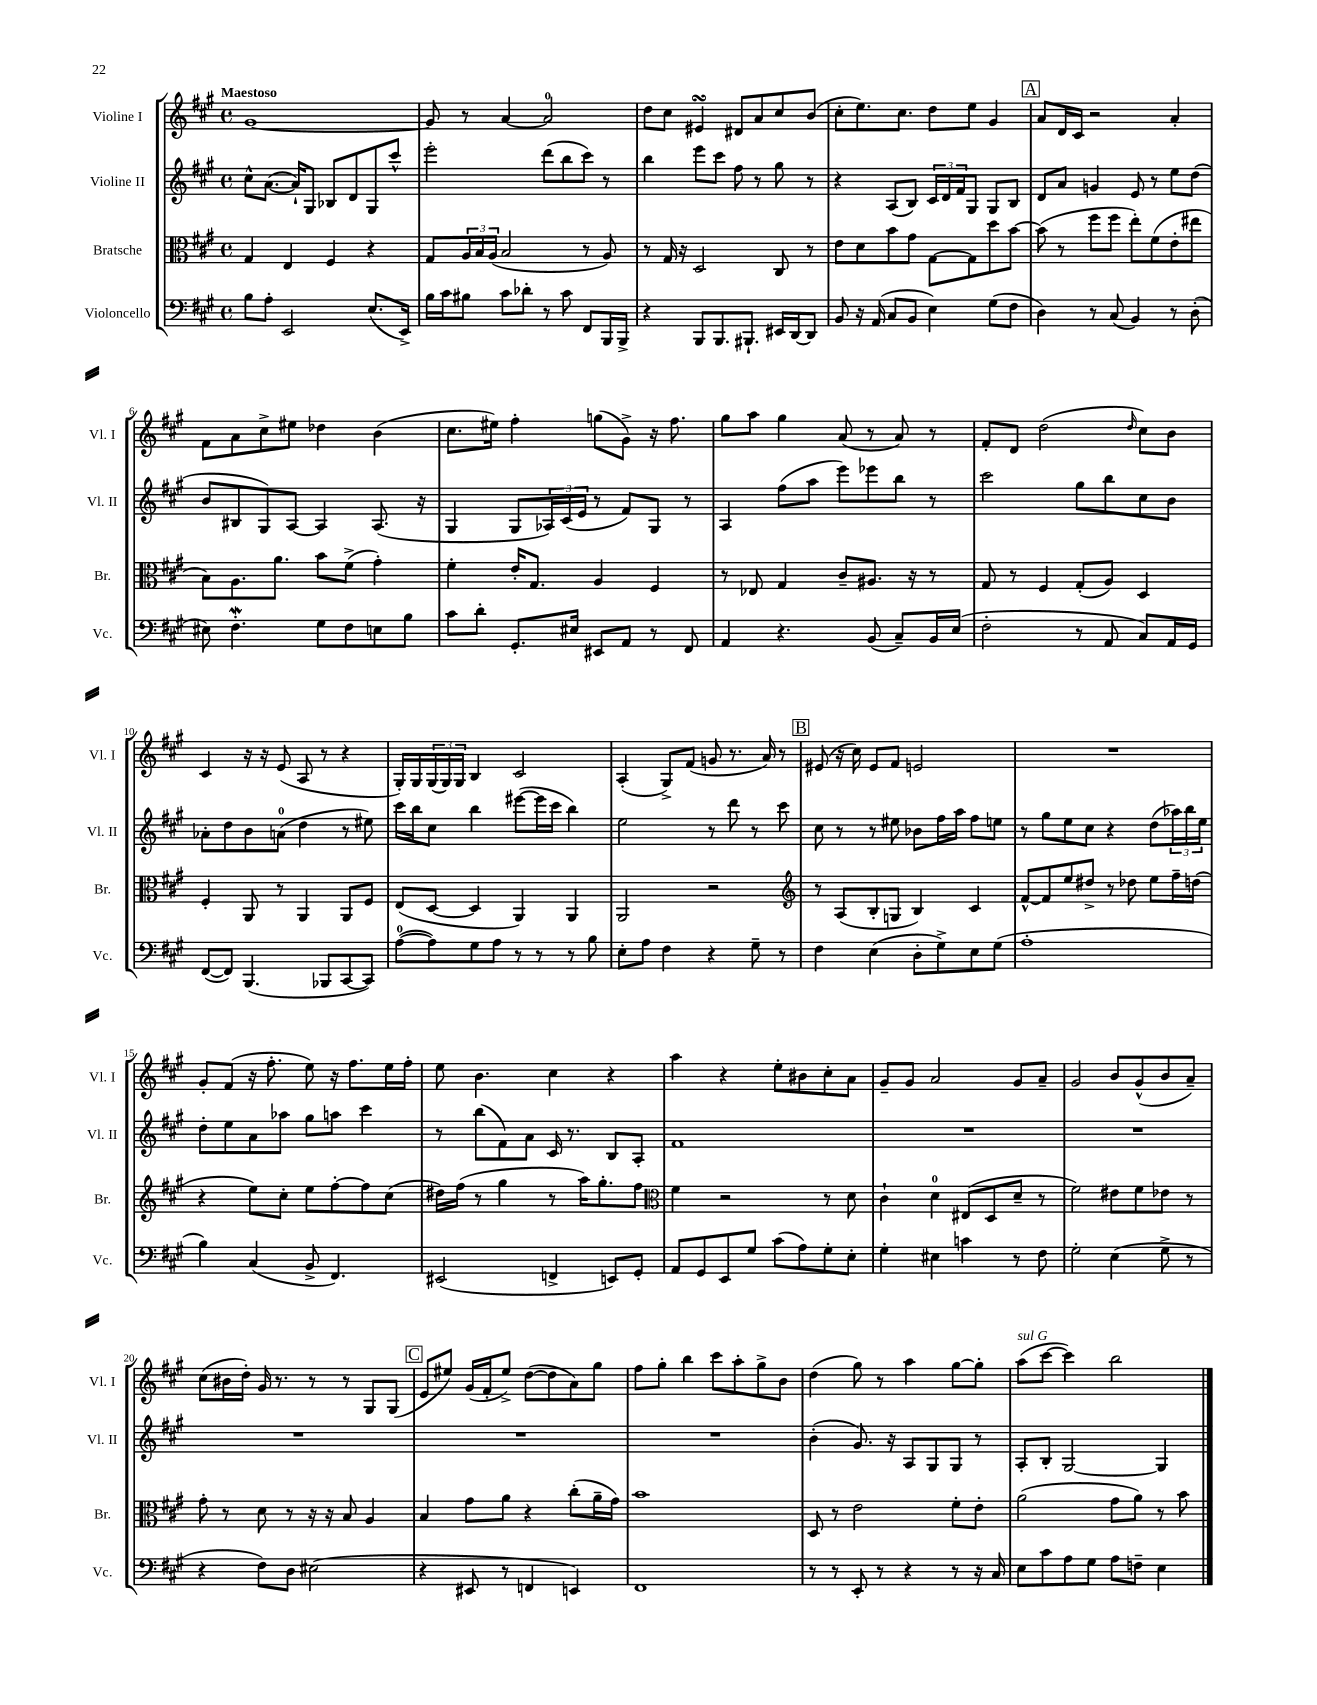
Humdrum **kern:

**kern	**kern	**kern	**kern
*staff4	*staff3	*staff2	*staff1
*clefF4	*clefC3	*clefG2	*clefG2
*k[f#c#g#]	*k[f#c#g#]	*k[f#c#g#]	*k[f#c#g#]
*M4/4	*M4/4	*M4/4	*M4/4
*met(c)	*met(c)	*met(c)	*met(c)
8B	4G#	8cc#^^	[1g#
8A'	.	([8.a	.
2EE	4E	.	.
.	.	16a`])	.
.	.	8G#	.
.	4F#	8B-	.
.	.	8d	.
(8.E	4r	8G#	.
.	.	8ccc#^^	.
16EE^)	.	.	.
=	=	=	=
16B	8G#	2eee'	8g#]
16c#	.	.	.
8B#	24A	.	8r
.	24B	.	.
.	(24A	.	.
8c#	2B	.	[4a
8d-'	.	.	.
8r	.	(8ddd	2a]
8c#	.	8bb	.
8FF#	8r	8ccc#)	.
16BBB	8A)	8r	.
16BBB^	.	.	.
=	=	=	=
4r	8r	4bb	8dd
.	16G#	.	8cc#
.	16r	.	.
8BBB	2D	8eee	4e#
8.BBB	.	8ccc#	.
.	.	8ff#	8d#
8.BBB#`	.	.	.
.	.	8r	8a
16EE#	8C#	8gg#	8cc#
[16DD	.	.	.
8DD]	8r	8r	(8b
=	=	=	=
8BB	8e	4r	8cc#'
16r	8d	.	8.ee)
(16AA	.	.	.
8C#	8b	(8A	.
.	.	.	8.cc#
8BB	8g#	8B)	.
4E)	[8G#	24c#	8dd
.	.	24d	.
.	.	24f#	.
.	8G#]	8G#	8ee
(8G#	8dd	8G#	4g#
8F#	[8b	8B	.
=	=	=	=
4D)	(8b]	8d	8a
.	8r	8a	16d
.	.	.	16c#
8r	8ff#	4g	2r
(8C#	8ff#	.	.
4BB)	8ee')	8e	.
.	(8f#	8r	.
8r	8e'	8ee	4a'
(8D'	8ee#	(8dd	.
=	=	=	=
8E#)	8B)	8b	8f#
4.F#'	8.A	8B#	8a
.	.	8G#)	8cc#^
.	8.a	.	.
.	.	[8A	8ee#
8G#	8b	4A]	4dd-
8F#	(8f#^	.	.
8E	4g#')	(8.A	(4b
8B	.	.	.
.	.	16r	.
=	=	=	=
8c#	4f#'	4G#	8.cc#
8d'	.	.	.
.	.	.	16ee#)
8.GG#'	16e'	8G#	4ff#'
.	8.G#	.	.
.	.	24A-)	.
.	.	(24c#	.
16E#	.	.	.
.	.	24e	.
8EE#	4A	8r	(8gg
8AA	.	8f#)	8g#^)
8r	4F#	8G#	16r
.	.	.	8.ff#
8FF#	.	8r	.
=	=	=	=
4AA	8r	4A	8gg#
.	8E-	.	8aa
4.r	4G#	(8ff#	4gg#
.	.	8aa	.
.	8c#~	8eee)	(8a
(8BB	8.A#	8eee-	8r
8C#~)	.	8bb	8a)
.	16r	.	.
16BB	8r	8r	8r
(16E	.	.	.
=	=	=	=
2F#'	8G#	2ccc#	8f#'
.	8r	.	8d
.	4F#	.	(2dd
8r	(8G#'	8gg#	.
8AA	8A)	8bb	.
.	.	.	16qqdd
8C#)	4D	8cc#	8cc#)
16AA	.	8b	8b
16GG#	.	.	.
=	=	=	=
([8FF#	4F#'	8a-'	4c#
8FF#])	.	8dd	.
(4.BBB	8AA	8b	16r
.	.	.	16r
.	8r	(8a	(8e
.	4AA	4dd	8A
8BBB-	.	.	8r
[8CC#	8AA	8r	4r
8CC#])	8F#	8ee#)	.
=	=	=	=
([8A	(8E	16ccc#	16G#')
.	.	16bb	16G#
8A])	[8D	8cc#	(24G#
.	.	.	24G#)
.	.	.	24G#
8G#	4D]	4bb	4B
8A	.	.	.
8r	4AA)	([8eee#	2c#
8r	.	16eee#]	.
.	.	16ccc#	.
8r	4AA	4bb)	.
8B	.	.	.
=	=	=	=
8E'	2AA	2ee	(4A'
8A	.	.	.
4F#	.	.	8G#^)
.	.	.	(8f#
4r	2r	8r	8g
.	.	8ddd	8.r
8G#~	.	8r	.
.	.	.	16a)
8r	.	8ccc#	8r
=	=	=	=
*	*clefG2	*	*
4F#	8r	8cc#	(8e#
.	(8A	8r	16r
.	.	.	16cc#)
(4E	8B'	8r	8e#
.	8G	8ee#	8f#
8D'	4B)	8b-	2e
8G#^)	.	16ff#	.
.	.	16aa	.
8E	4c#	8ff#	.
(8G#	.	8ee	.
=	=	=	=
1A'	[8f#^^	8r	1r
.	8f#]	8gg#	.
.	8ee	8ee	.
.	8dd#^	8cc#	.
.	8r	4r	.
.	8dd-	.	.
.	8ee	(8dd	.
.	16ff#~	24aa-)	.
.	.	24bb	.
.	(16dd	.	.
.	.	24ee	.
=	=	=	=
4B)	4r	8dd'	8g#'
.	.	8ee	(8f#
(4C#	8ee)	8a	16r
.	.	.	8.ff#'
.	8cc#'	8aa-	.
8BB^	8ee	8gg#	8ee)
4.FF#)	[8ff#'	8aa	16r
.	.	.	8.ff#
.	8ff#]	4ccc#	.
.	(8cc#	.	16ee
.	.	.	16ff#'
=	=	=	=
(2EE#	16dd#)	8r	8ee
.	(16ff#	.	.
.	8r	(8bb	4.b
.	4gg#	8f#)	.
.	.	8a	.
4FF^	8r	16c#	4cc#
.	.	8.r	.
.	16aa)	.	.
.	8.gg#'	.	.
8EE)	.	8B	4r
8GG#'	8ff#	8A'	.
=	=	=	=
*	*clefC3	*	*
8AA	4f#	1f#	4aa
8GG#	.	.	.
8EE	2r	.	4r
8G#	.	.	.
(8c#	.	.	8ee'
8A)	.	.	8b#
8G#'	8r	.	8cc#'
8E'	8d	.	8a
=	=	=	=
4G#'	4c#`	1r	8g#~
.	.	.	8g#
4E#	4d	.	2a
4c	(8E#	.	.
.	8D	.	.
8r	8d~	.	8g#
8F#	8r	.	8a~
=	=	=	=
2G#'	2f#)	1r	2g#
(4E	8e#	.	8b
.	8f#	.	(8g#^^
8G#^	8e-	.	8b
8r	8r	.	8a~)
=	=	=	=
4r	8g#'	1r	(8cc#
.	8r	.	16b#
.	.	.	16dd')
8F#)	8d	.	16g#
.	.	.	8.r
8D	8r	.	.
(2E#	16r	.	8r
.	16r	.	.
.	8B	.	8r
.	4A	.	8G#
.	.	.	(8G#
=	=	=	=
4r	4B	1r	8e
.	.	.	8ee#)
8EE#	8g#	.	(16g#
.	.	.	16f#'
8r	8a	.	8ee#^)
4FF	4r	.	([8dd
.	.	.	8dd]
4EE)	(8cc#'	.	8a)
.	16a~	.	8gg#
.	16g#)	.	.
=	=	=	=
1FF#	1b	1r	8ff#
.	.	.	8gg#'
.	.	.	4bb
.	.	.	8ccc#
.	.	.	8aa'
.	.	.	8gg#^
.	.	.	8b
=	=	=	=
8r	8D	(4b'	(4dd
8r	8r	.	.
8EE'	2e	8.g#)	8gg#)
8r	.	.	8r
.	.	16r	.
4r	.	8A	4aa
.	.	8G#	.
8r	8f#'	8G#	[8gg#
16r	8e'	8r	8gg#']
16C#	.	.	.
=	=	=	=
8E	(2a	8A'	(8aa
8c#	.	8B'	[8ccc#
8A	.	[2G#	4ccc#])
8G#	.	.	.
8A	8g#	.	2bb
8F~	8a)	.	.
4E	8r	4G#]	.
.	8b	.	.
==	==	==	==
*-	*-	*-	*-
